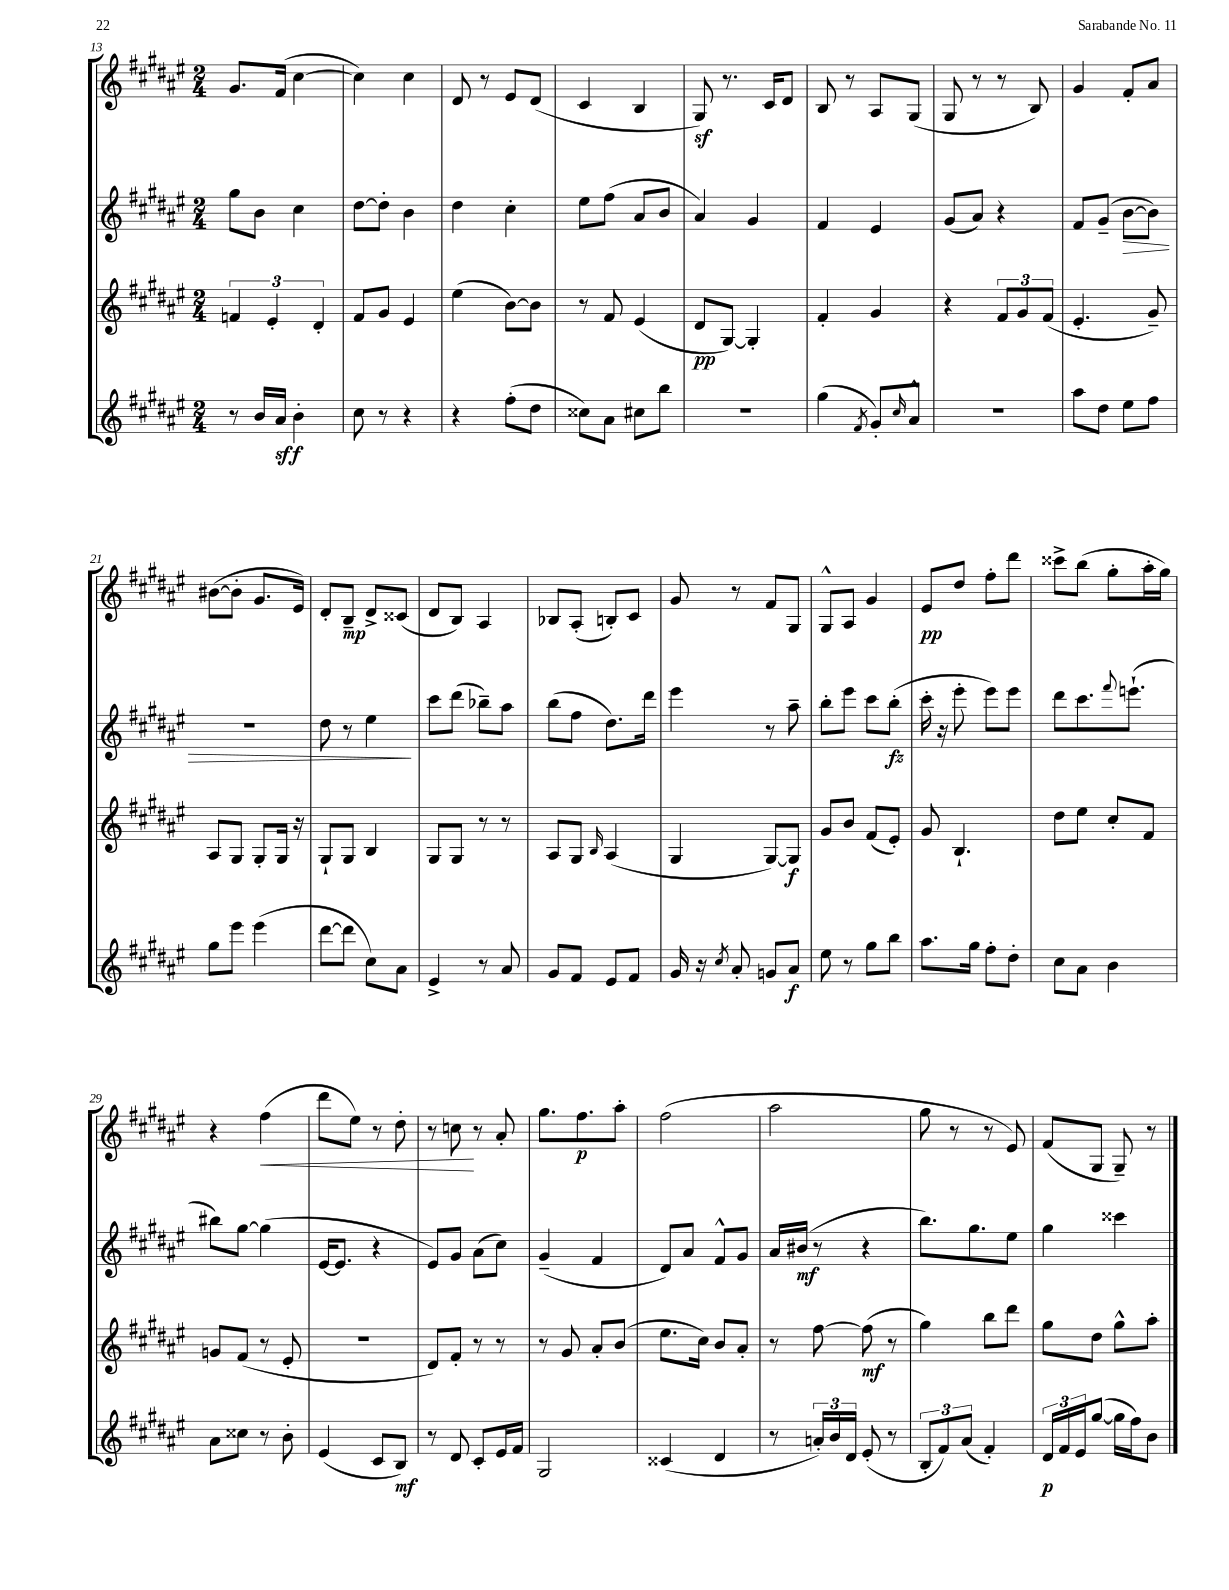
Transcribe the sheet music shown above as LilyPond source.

<<
\new StaffGroup <<
\new Staff = "s0" {
    \clef treble \key fis \major \numericTimeSignature \time 2/4
    gis'8. fis'16( cis''4~ |
    cis''4) cis''4 |
    dis'8 r8 eis'8 dis'8( |
    cis'4 b4 |
    gis8\sf) r8. cis'16 dis'8 |
    b8 r8 ais8 gis8( |
    gis8 r8 r8 b8) |
    gis'4 fis'8-. ais'8 |
    bis'8~( bis'8-. gis'8. eis'16) |
    dis'8-. b8--\mp dis'8-> cisis'8( |
    dis'8 b8) ais4 |
    bes8 ais8-.( b8-.) cis'8 |
    gis'8 r8 fis'8 gis8 |
    gis8-^ ais8 gis'4 |
    eis'8\pp dis''8 fis''8-. dis'''8 |
    cisis'''8-> b''8( gis''8-. ais''16-. gis''16) |
    r4 fis''4\<( |
    dis'''8 eis''8) r8 dis''8-. |
    r8 c''8\! r8 ais'8-. |
    gis''8. fis''8.\p ais''8-. |
    fis''2( |
    ais''2 |
    gis''8 r8 r8 eis'8) |
    fis'8( gis8 gis8--) r8 \bar "|." |
}
\new Staff = "s1" {
    \clef treble \key fis \major \numericTimeSignature \time 2/4
    gis''8 b'8 cis''4 |
    dis''8~ dis''8-. b'4 |
    dis''4 cis''4-. |
    eis''8 fis''8( ais'8 b'8 |
    ais'4) gis'4 |
    fis'4 eis'4 |
    gis'8( ais'8) r4 |
    fis'8 gis'8--( b'8~\> b'8) |
    r2 |
    dis''8 r8 eis''4\! |
    cis'''8 dis'''8( bes''8--) ais''8 |
    b''8( fis''8 dis''8.) dis'''16 |
    eis'''4 r8 ais''8-- |
    b''8-. eis'''8 cis'''8 b''8-.\fz( |
    cis'''16-. r16 eis'''8-. eis'''8) eis'''8 |
    dis'''8 cis'''8. \appoggiatura { fis'''8 } e'''8.-!( |
    bis''8) gis''8~ gis''4( |
    eis'16~ eis'8. r4 |
    eis'8) gis'8 ais'8( cis''8) |
    gis'4--( fis'4 |
    dis'8) ais'8 fis'8-^ gis'8 |
    ais'16 bis'16\mf( r8 r4 |
    b''8.) gis''8. eis''8 |
    gis''4 cisis'''4 \bar "|." |
}
\new Staff = "s2" {
    \clef treble \key fis \major \numericTimeSignature \time 2/4
    \tuplet 3/2 { f'4 eis'4-. dis'4-. } |
    fis'8 gis'8 eis'4 |
    eis''4( b'8~) b'8 |
    r8 fis'8 eis'4( |
    dis'8\pp gis8~) gis4-. |
    fis'4-. gis'4 |
    r4 \tuplet 3/2 { fis'8 gis'8 fis'8( } |
    eis'4.-. gis'8--) |
    ais8 gis8 gis8-. gis16 r16 |
    gis8-! gis8 b4 |
    gis8 gis8 r8 r8 |
    ais8 gis8 \grace { b16 } ais4( |
    gis4 gis8~) gis8\f |
    gis'8 b'8 fis'8( eis'8-.) |
    gis'8 b4.-! |
    dis''8 eis''8 cis''8-. fis'8 |
    g'8 fis'8( r8 eis'8-. |
    R2 |
    dis'8) fis'8-. r8 r8 |
    r8 gis'8 ais'8-. b'8( |
    eis''8. cis''16) b'8 ais'8-. |
    r8 fis''8~ fis''8\mf( r8 |
    gis''4) b''8 dis'''8 |
    gis''8 dis''8 gis''8-^ ais''8-. \bar "|." |
}
\new Staff = "s3" {
    \clef treble \key fis \major \numericTimeSignature \time 2/4
    r8 b'16 ais'16\sff b'4-. |
    cis''8 r8 r4 |
    r4 fis''8-.( dis''8 |
    cisis''8) ais'8 cis''8 b''8 |
    r2 |
    gis''4( \acciaccatura { fis'8 } gis'8-.) \grace { cis''16 } ais'8-^ |
    r2 |
    ais''8 dis''8 eis''8 fis''8 |
    gis''8 eis'''8 eis'''4( |
    dis'''8~ dis'''8 cis''8) ais'8 |
    eis'4-> r8 ais'8 |
    gis'8 fis'8 eis'8 fis'8 |
    gis'16 r16 \acciaccatura { cis''8 } ais'8-. g'8 ais'8\f |
    eis''8 r8 gis''8 b''8 |
    ais''8. gis''16 fis''8-. dis''8-. |
    cis''8 ais'8 b'4 |
    ais'8 cisis''8 r8 b'8-. |
    eis'4( cis'8 b8\mf) |
    r8 dis'8 cis'8-. eis'16 fis'16 |
    gis2 |
    cisis'4( dis'4 |
    r8 \tuplet 3/2 { a'16-.) b'16 dis'16 } eis'8-.( r8 |
    \tuplet 3/2 { b8-. fis'8) ais'8( } fis'4-.) |
    \tuplet 3/2 { dis'16\p fis'16 eis'16 } gis''8~( gis''16 fis''16) b'8 \bar "|." |
}
>>
>>
\layout { \context { \Score currentBarNumber = #13 } }
